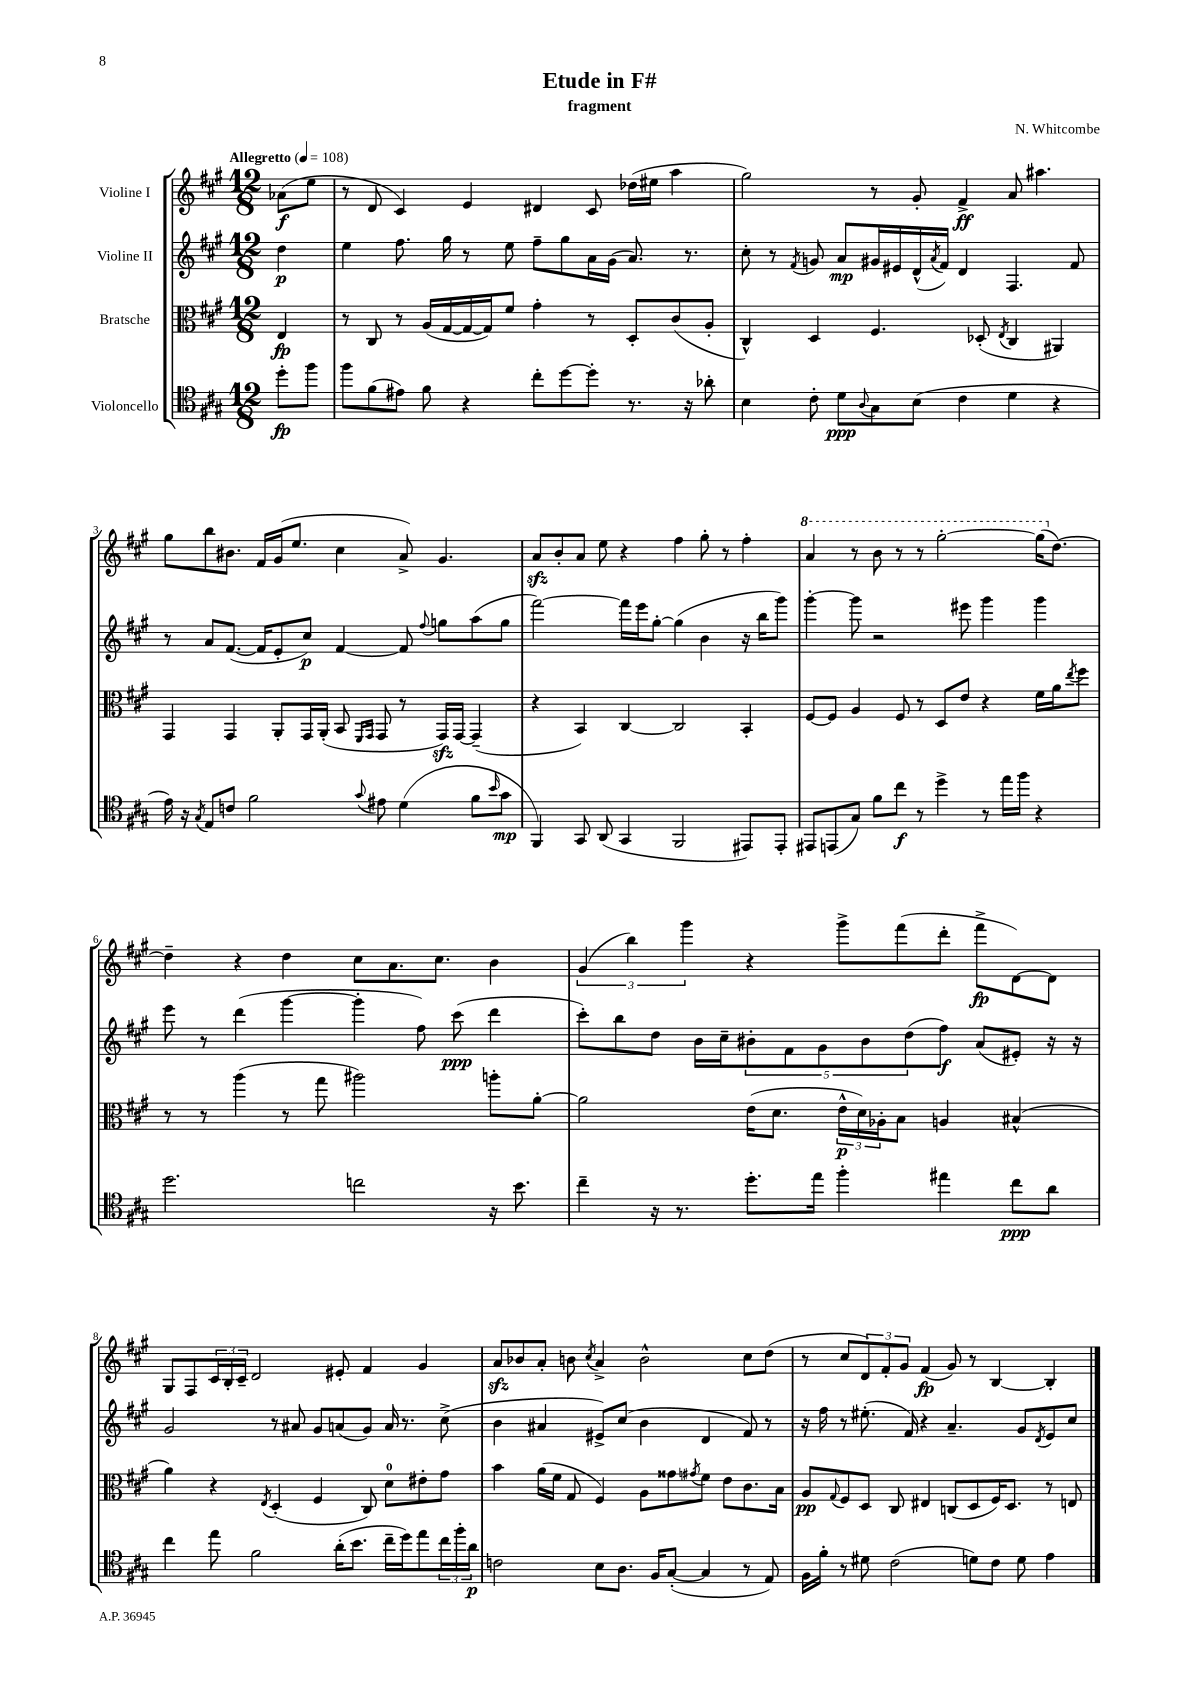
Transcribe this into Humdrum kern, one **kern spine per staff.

**kern	**kern	**kern	**kern
*staff4	*staff3	*staff2	*staff1
*clefC4	*clefC3	*clefG2	*clefG2
*k[f#c#g#]	*k[f#c#g#]	*k[f#c#g#]	*k[f#c#g#]
*M12/8	*M12/8	*M12/8	*M12/8
*MM108	*MM108	*MM108	*MM108
8dd'	4E	4dd	(8a-
8ff#	.	.	8ee
=	=	=	=
8ff#	8r	4ee	8r
(8f#	8C#	.	8d
8e#)	8r	8.ff#	4c#)
8f#	(16A	.	.
.	[16G#	16gg#	.
4r	16G#_	8r	4e
.	16G#])	.	.
.	8f#	8ee	.
8cc#'	4g#'	8ff#~	4d#
[8dd	.	8gg#	.
8dd']	8r	16a	8c#
.	.	(16g#	.
8.r	8D'	8.a)	(16dd-
.	.	.	16ee#
.	(8c#	.	4aa
16r	.	8.r	.
8a-'	8A'	.	.
=	=	=	=
4B	4C#^^)	8cc#'	2gg#)
.	.	8r	.
.	.	8qf#	.
8c#'	4D	8g	.
8d	.	8a	.
8qqA	.	.	.
8G#	4.F#	16g#	8r
.	.	16e#	.
(8B	.	(16d^^	8g#'
.	.	8qa	.
.	.	16f#)	.
4c#	.	4d	4f#^
.	(8D-'	.	.
.	8qE	.	.
4d	4C#	4.F#	8a
.	.	.	4.aa#
4r	4AA#)	.	.
.	.	8f#	.
=	=	=	=
16e)	4GG#	8r	8gg#
16r	.	.	.
8qG#	.	.	.
8E	.	8a	8bb
8c	4GG#	([8.f#	8.b#
2f#	.	.	.
.	.	16f#]	16f#
.	8AA'	8e'	(16g#
.	.	.	8.ee
.	16GG#	8cc#)	.
.	(16AA'	.	.
.	8BB	[4f#	4cc#
.	16qqFF#	.	.
8qqg#	16qqGG#	.	.
8e#	8GG#	.	.
(4d	8r	8f#]	8a^)
.	.	8qqff#	.
.	16GG#)	8gg	4.g#
.	[16GG#	.	.
8f#	(4GG#~]	(8aa	.
16qqb	.	.	.
8g#	.	8gg	.
=	=	=	=
4FF#)	4r	[2fff#)	8a
.	.	.	8b'
8GG#	4BB)	.	8a
(8AA	.	.	8ee
4GG#	[4C#	16fff#]	4r
.	.	16eee	.
.	.	[8gg#'	.
2FF#	2C#]	(4gg#]	4ff#
.	.	4b	8gg#'
.	.	.	8r
8EE#)	4BB'	16r	4ff#'
.	.	16bb	.
8EE#'	.	8ggg#)	.
=	=	=	=
8EE#	[8F#	[4ggg#'	4aa
(8EE	8F#]	.	.
8G#)	4A	8ggg#]	8r
8f#	.	2r	8bb
8cc#	8F#	.	8r
8r	8r	.	8r
4dd^	8D	.	[2ggg#'
.	8e	8eee#	.
8r	4r	4ggg#	.
16ee	.	.	.
16ff#	.	.	.
4r	16f#	4ggg#	(16ggg#]
.	16a	.	[8.dd)
.	8qee	.	.
.	8ff#	.	.
=	=	=	=
2.dd	8r	8eee	4dd~]
.	8r	8r	.
.	(4aa	(4ddd	4r
.	8r	[4ggg#	4dd
.	8gg#	.	.
2cc	2aa#)	4ggg#']	8cc#
.	.	.	8.a
.	.	8ff#)	.
.	.	.	8.cc#
.	.	(8ccc#	.
16r	8aa'	4ddd	4b
8.b	.	.	.
.	[8a'	.	.
=	=	=	=
4cc#~	2a]	8ccc#')	(6g#
.	.	8bb	.
.	.	.	6bb)
16r	.	8dd	.
8.r	.	.	.
.	.	.	6ggg#
.	.	16b	.
.	.	16cc#~	.
8.dd'	(16e	10b#'	4r
.	8.d	.	.
.	.	10f#	.
16ee	.	.	.
.	.	10g#	.
4ff#'	24e^^	.	8ggg#^
.	24d)	.	.
.	.	10b#	.
.	24A-'	.	.
.	8B	.	(8fff#
.	.	(10dd	.
4ee#	4A	8ff#)	8ddd'
.	.	(8a	8fff#^
8cc#	(4B#^^	8e#')	[8d)
8a	.	16r	8d]
.	.	16r	.
=	=	=	=
4cc#	4a)	2g#	8G#
.	.	.	8F#
8ee	4r	.	24c#
.	.	.	24B'
.	.	.	24c#~
2f#	.	.	2d
.	8qE	.	.
.	(4D'	8r	.
.	.	8a#	.
.	4F#	8g#	.
(16a'	.	(8a	8e#'
8.b	.	.	.
.	8C#)	8g#)	4f#
16cc#~	8d	16a	.
16dd)	.	8.r	.
8ee	8e#'	.	4g#
24cc#	8g#	(8cc#^	.
24ff#'	.	.	.
24a	.	.	.
=	=	=	=
2c	4b	4b	8a
.	.	.	8b-
.	(16a	4a#	8a'
.	16f#	.	.
.	8G#	.	8b
.	.	.	8qcc#
8B	4F#)	8e#^)	4a^
8.A	.	(8cc#	.
.	8A	4b	2b^^
16F#	.	.	.
([8G#'	8g##	.	.
.	8qg#	.	.
4G#]	8f#	4d	.
.	8e	.	.
8r	8.c#	8f#)	8cc#
8E)	.	8r	(8dd
.	16B	.	.
=	=	=	=
16F#	8A	16r	8r
16f#'	.	16ff#	.
.	8qqG#	.	.
8r	8F#	8r	8cc#
8d#	8D	(8.ee#'	12d)
.	.	.	12f#'
(2c#	8C#	.	.
.	.	.	12g#
.	.	16f#)	.
.	4E#	4r	(4f#
.	(8C	4.a~	8g#)
8d)	8D	.	8r
8c#	16F#)	.	[4B
.	8.D	.	.
8d	.	8g#	.
.	.	8qd	.
4e	8r	8e	4B']
.	8E	8cc#	.
==	==	==	==
*-	*-	*-	*-
